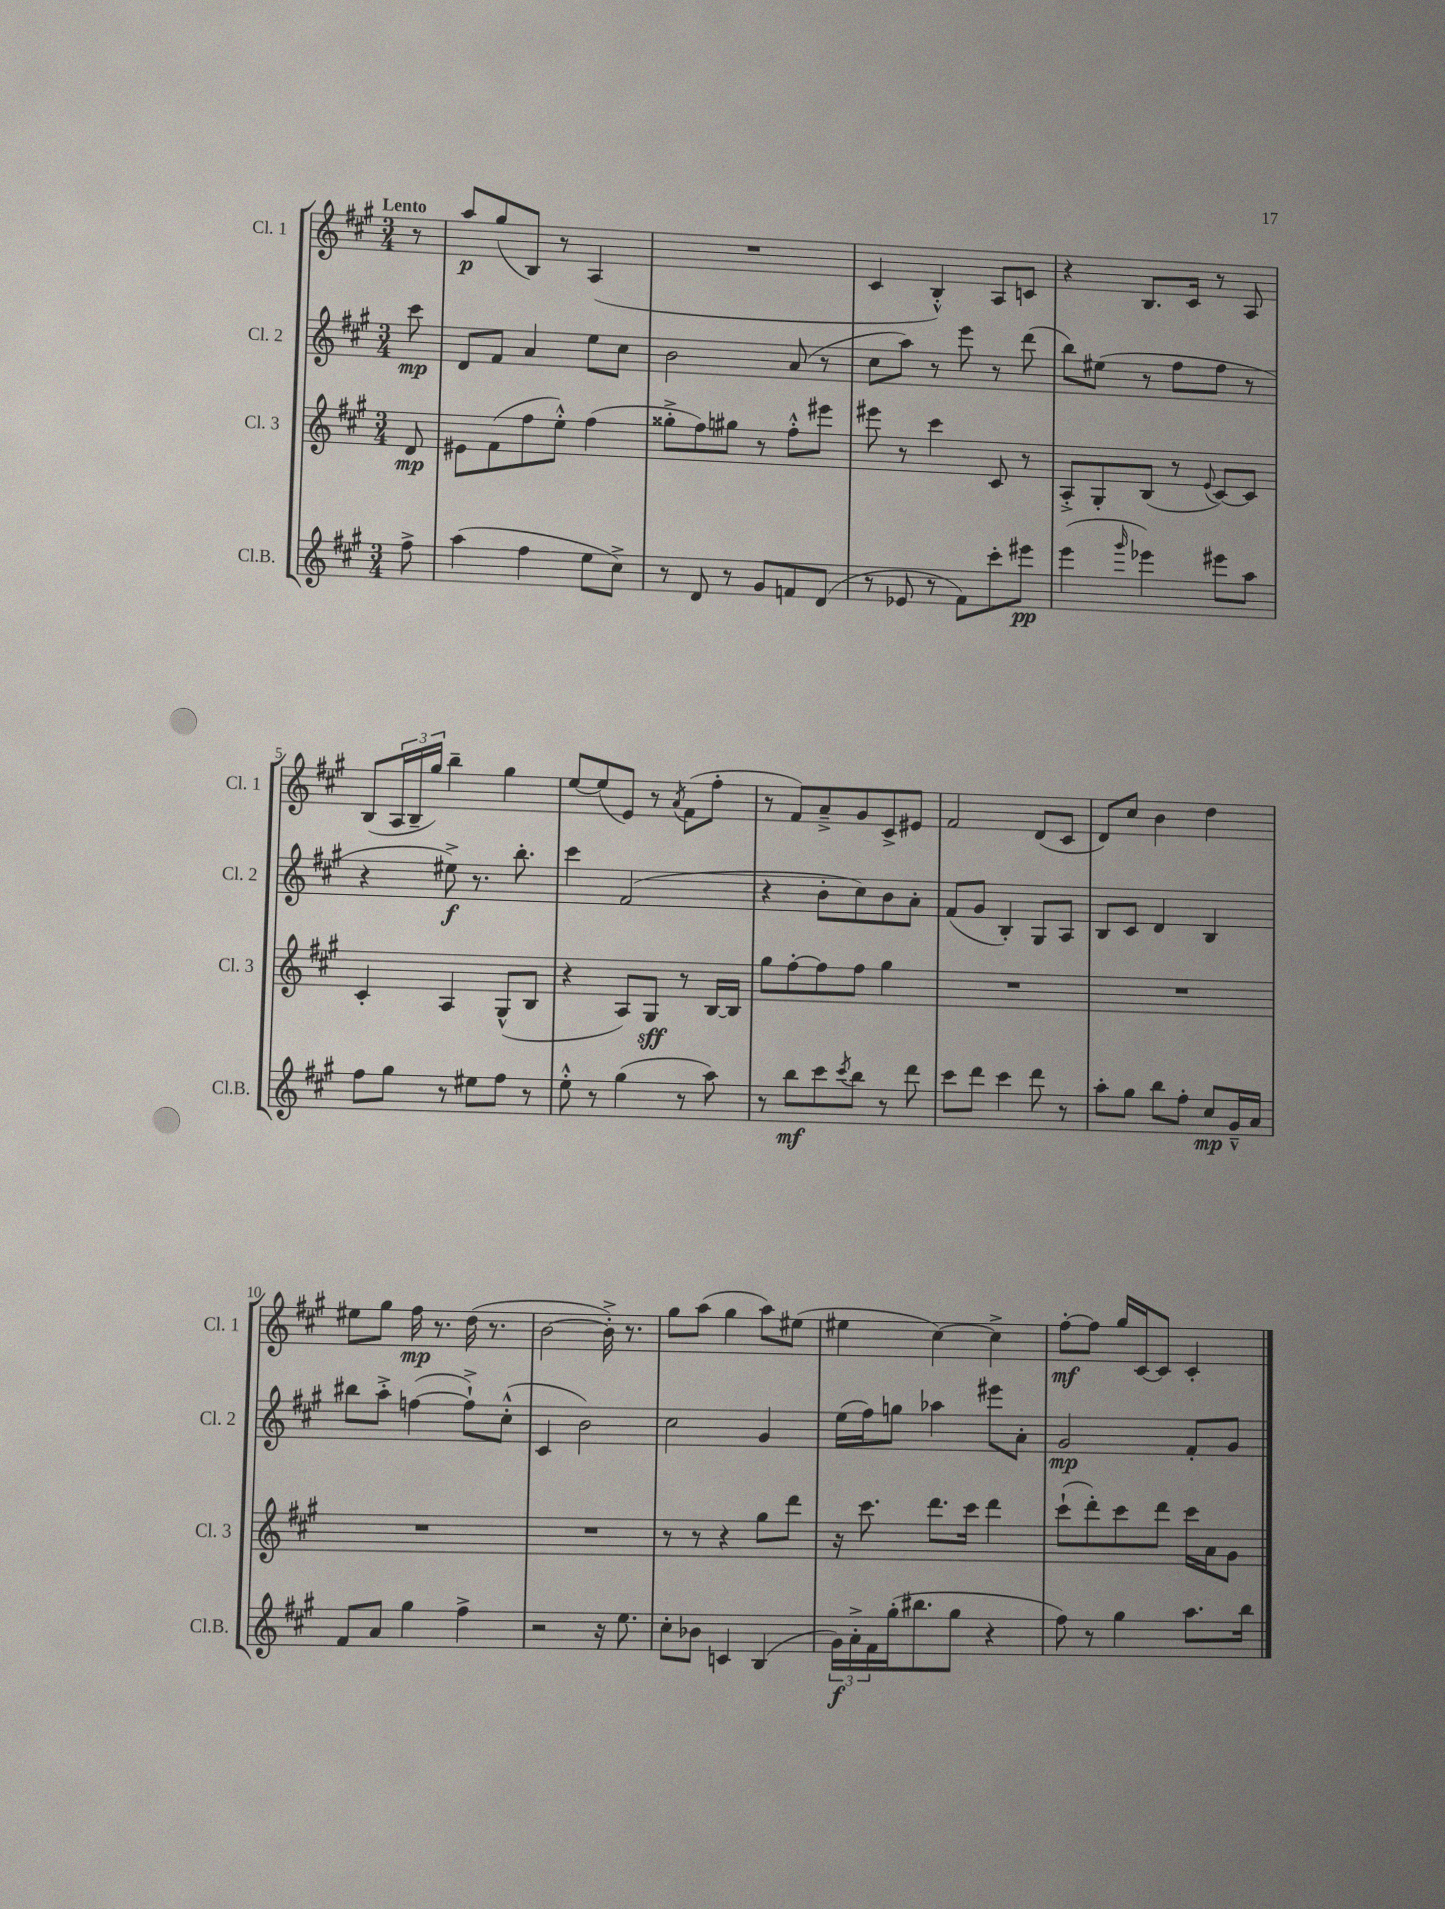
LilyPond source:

<<
\new StaffGroup <<
\new Staff = "s0" \with { instrumentName = "Cl. 1" shortInstrumentName = "Cl. 1" } {
    \clef treble \key a \major \numericTimeSignature \time 3/4 \partial 8 \tempo "Lento"
    r8 |
    a''8\p gis''8( b8) r8 a4( |
    R2. |
    cis'4 b4-.-^) a8 c'8 |
    r4 b8. cis'16 r8 a8 |
    b8( \tuplet 3/2 { a16 b16-- gis''16) } b''4-- gis''4 |
    e''8~ e''8( e'8) r8 \acciaccatura { a'8 } fis'8( fis''8-. |
    r8 fis'8) a'8---> gis'8 cis'8-> eis'8 |
    fis'2 d'8( cis'8 |
    d'8) cis''8 b'4 d''4 |
    eis''8 gis''8 fis''16\mp r8. d''16( r8. |
    b'2~ b'16-.->) r8. |
    gis''8 a''8( gis''4 a''8) eis''8( |
    eis''4 cis''4~) cis''4-> |
    fis''8~-.\mf fis''8 gis''16 cis'16~ cis'8 cis'4-. \bar "|." |
}
\new Staff = "s1" \with { instrumentName = "Cl. 2" shortInstrumentName = "Cl. 2" } {
    \clef treble \key a \major \numericTimeSignature \time 3/4 \partial 8
    cis'''8\mp |
    d'8 fis'8 a'4 e''8 cis''8 |
    b'2 a'8( r8 |
    cis''8 a''8) r8 e'''8 r8 d'''8( |
    b''8) eis''8( r8 fis''8 fis''8 r8 |
    r4 eis''8->\f) r8. b''8.-. |
    cis'''4 fis'2( |
    r4 b'8-. cis''8) b'8 a'8-. |
    fis'8( gis'8 b4-.) gis8 a8 |
    b8 cis'8 d'4 b4 |
    bis''8 a''8-.-> f''4~( f''8-!->) cis''8-.-^( |
    cis'4 b'2) |
    cis''2 gis'4 |
    e''16( fis''16) g''8 aes''4 eis'''8 a'8-. |
    gis'2\mp fis'8-. gis'8 \bar "|." |
}
\new Staff = "s2" \with { instrumentName = "Cl. 3" shortInstrumentName = "Cl. 3" } {
    \clef treble \key a \major \numericTimeSignature \time 3/4 \partial 8
    d'8\mp |
    eis'8 fis'8( fis''8 e''8-.-^) fis''4( |
    gisis''8-.-> fis''8) gis''8 r8 fis''8-.-^ eis'''8 |
    eis'''8 r8 cis'''4 cis'8 r8 |
    a8-.-> gis8-. b8( r8 \appoggiatura { e'8 } cis'8~) cis'8 |
    cis'4-. a4 gis8-^( b8 |
    r4 a8) gis8\sff r8 b16~ b16 |
    gis''8 fis''8~-. fis''8 fis''8 gis''4 |
    R2. |
    R2. |
    R2. |
    R2. |
    r8 r8 r4 gis''8 d'''8 |
    r16 cis'''8. d'''8. cis'''16 d'''4 |
    cis'''8-!( d'''8-.) cis'''8 d'''8 cis'''16 a'16 gis'8 \bar "|." |
}
\new Staff = "s3" \with { instrumentName = "Cl.B." shortInstrumentName = "Cl.B." } {
    \clef treble \key a \major \numericTimeSignature \time 3/4 \partial 8
    fis''8-> |
    a''4( fis''4 e''8 cis''8->) |
    r8 d'8 r8 gis'8 f'8 d'8( |
    r8 ees'8 r8 fis'8) cis'''8-. eis'''8\pp |
    e'''4( \grace { gis'''16 } ees'''4) eis'''8 a''8 |
    fis''8 gis''8 r8 eis''8 fis''8 r8 |
    e''8-.-^ r8 gis''4( r8 a''8) |
    r8 b''8\mf cis'''8 \acciaccatura { cis'''8 } b''8 r8 d'''8 |
    cis'''8 d'''8 cis'''4 d'''8 r8 |
    a''8-. gis''8 b''8 fis''8-. cis''8\mp gis'16---^ a'16 |
    fis'8 a'8 gis''4 fis''4-> |
    r2 r16 e''8. |
    cis''8-. bes'8 c'4 b4( |
    \tuplet 3/2 { gis'16\f) a'16-.-> fis'16 } gis''16-.( bis''8. gis''8 r4 |
    fis''8) r8 gis''4 a''8. b''16 \bar "|." |
}
>>
>>
